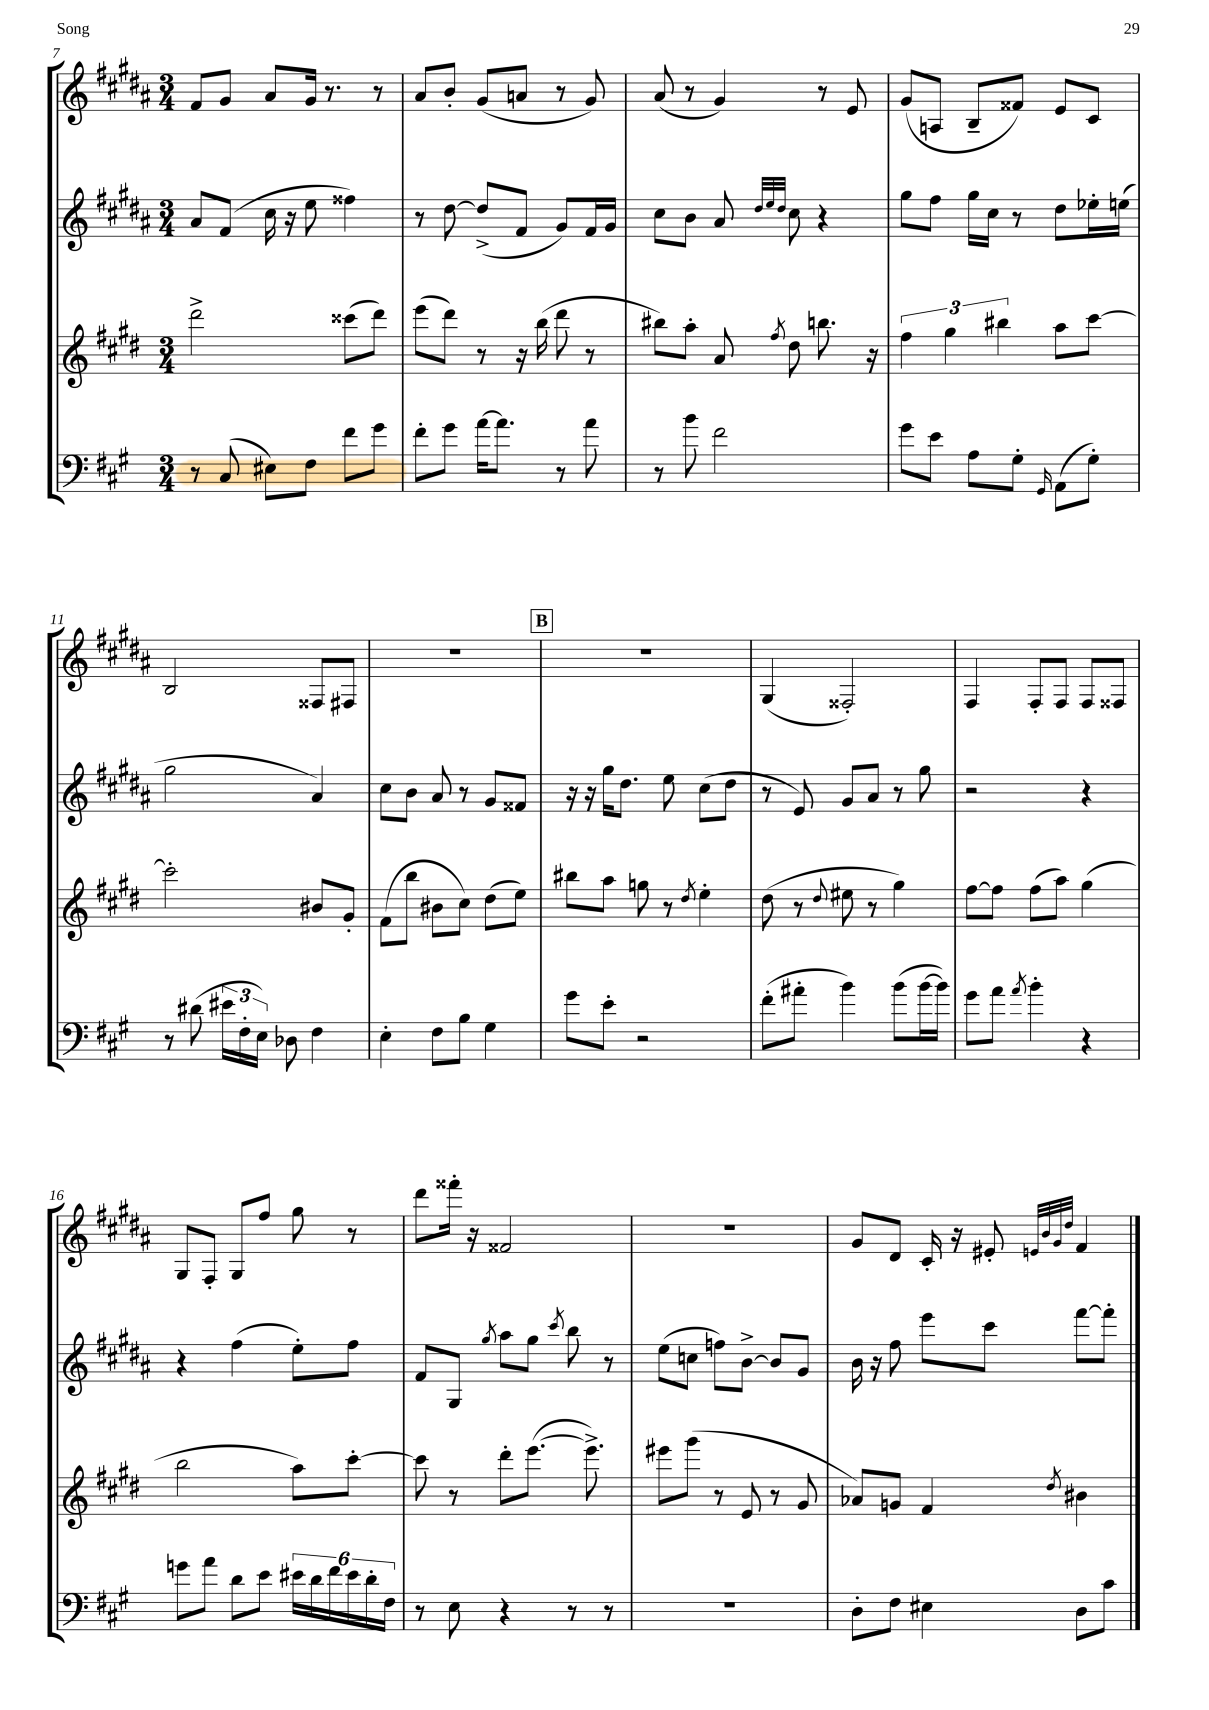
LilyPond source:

<<
\new StaffGroup <<
\new Staff = "s0" {
    \clef treble \key b \major \numericTimeSignature \time 3/4
    \autoBeamOff fis'8[ gis'8] ais'8[ gis'16] r8. r8 |
    ais'8[ b'8]-. gis'8[( a'8] r8 gis'8) |
    ais'8( r8 gis'4) r8 e'8 |
    gis'8[( a8] b8[-- fisis'8]) e'8[ cis'8] |
    b2 fisis8[ fis8] |
    R2. |
    \mark \markup { \box "B" } R2. |
    gis4( fisis2-.) |
    fis4 fis8[-. fis8] fis8[ fisis8] |
    gis8[ fis8]-. gis8[ fis''8] gis''8 r8 |
    dis'''8[ fisis'''16]-. r16 fisis'2 |
    R2. |
    gis'8[ dis'8] cis'16-. r16 eis'8-. \grace { e'32[ b'32 gis'32 dis''32] } fis'4 \bar "|." |
}
\new Staff = "s1" {
    \clef treble \key b \major \numericTimeSignature \time 3/4
    \autoBeamOff ais'8[ fis'8]( cis''16 r16 e''8 fisis''4) |
    r8 dis''8~ dis''8[->( fis'8] gis'8[) fis'16 gis'16] |
    cis''8[ b'8] ais'8 \grace { dis''32[ e''32 dis''32] } cis''8 r4 |
    gis''8[ fis''8] gis''16[ cis''16] r8 dis''8[ ees''16-. e''16]( |
    gis''2 ais'4) |
    cis''8[ b'8] ais'8 r8 gis'8[ fisis'8] |
    \mark \markup { \box "B" } r16 r16 gis''16[ dis''8.] e''8 cis''8[( dis''8] |
    r8 e'8) gis'8[ ais'8] r8 gis''8 |
    r2 r4 |
    r4 fis''4( e''8[-.) fis''8] |
    fis'8[ gis8] \acciaccatura { gis''8 } ais''8[ gis''8] \acciaccatura { cis'''8 } b''8 r8 |
    e''8[( c''8] f''8[) b'8]~-> b'8[ gis'8] |
    b'16 r16 fis''8 e'''8[ cis'''8] fis'''8[~ fis'''8]-. \bar "|." |
}
\new Staff = "s2" {
    \clef treble \key e \major \numericTimeSignature \time 3/4
    \autoBeamOff dis'''2-> cisis'''8[( dis'''8]) |
    e'''8[( dis'''8]) r8 r16 b''16( dis'''8 r8 |
    bis''8[) a''8]-. a'8 \acciaccatura { fis''8 } dis''8 b''8. r16 |
    \tuplet 3/2 { fis''4 gis''4 bis''4 } a''8[ cis'''8]~ |
    cis'''2-. bis'8[ gis'8]-. |
    fis'8[( b''8] bis'8[ cis''8]) dis''8[( e''8]) |
    \mark \markup { \box "B" } bis''8[ a''8] g''8 r8 \acciaccatura { dis''8 } e''4-. |
    dis''8( r8 \appoggiatura { dis''8 } eis''8 r8 gis''4) |
    fis''8[~ fis''8] fis''8[( a''8]) gis''4( |
    b''2 a''8[) cis'''8]~-. |
    cis'''8 r8 dis'''8[-. e'''8.]~( e'''8.->) |
    eis'''8[ gis'''8]( r8 e'8 r8 gis'8 |
    aes'8[) g'8] fis'4 \acciaccatura { dis''8 } bis'4 \bar "|." |
}
\new Staff = "s3" {
    \clef bass \key a \major \numericTimeSignature \time 3/4
    \autoBeamOff r8 cis8( eis8[) fis8] fis'8[ gis'8] |
    fis'8[-. gis'8] a'16[~ a'8.] r8 a'8 |
    r8 b'8 fis'2 |
    gis'8[ e'8] a8[ gis8]-. \grace { gis,16 } a,8[( gis8]-.) |
    r8 dis'8( \tuplet 3/2 { eis'16[ fis16-. e16]) } des8 fis4 |
    e4-. fis8[ b8] gis4 |
    \mark \markup { \box "B" } gis'8[ e'8]-. r2 |
    fis'8[-.( ais'8]-. b'4) b'8[( b'16~ b'16]) |
    gis'8[ a'8] \acciaccatura { a'8 } b'4-. r4 |
    g'8[ a'8] d'8[ e'8] \tuplet 6/4 { eis'16[ d'16 fis'16 eis'16 d'16-. fis16] } |
    r8 e8 r4 r8 r8 |
    R2. |
    d8[-. fis8] eis4 d8[ cis'8] \bar "|." |
}
>>
>>
\layout { \context { \Score currentBarNumber = #7 } }
